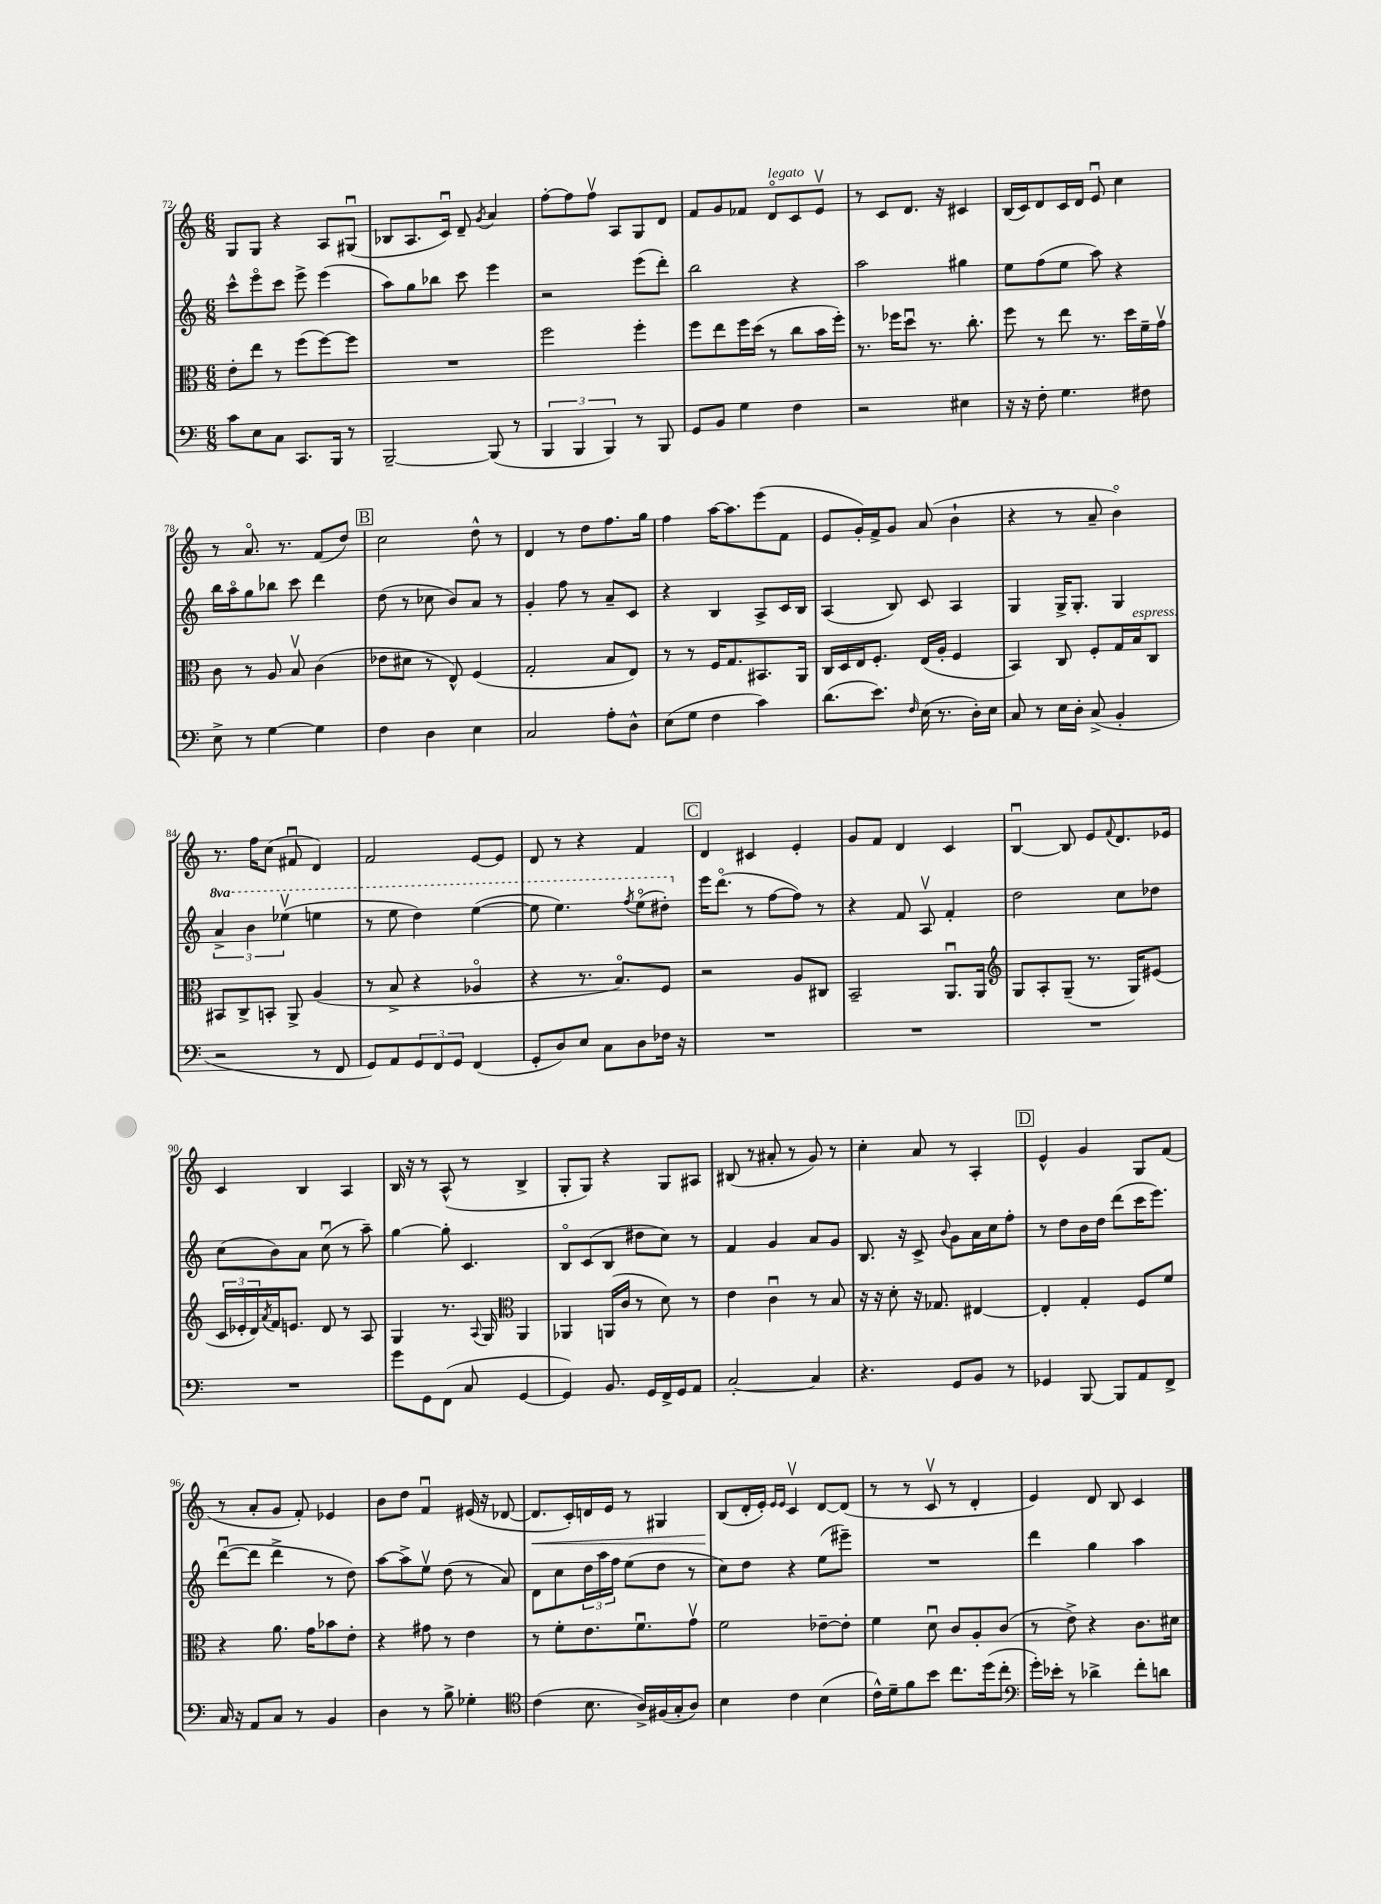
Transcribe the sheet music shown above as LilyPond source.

<<
\new StaffGroup <<
\new Staff = "s0" {
    \clef treble \key c \major \numericTimeSignature \time 6/8
    g8 g8 r4 a8 gis8\downbow( |
    bes8 a8. c'16\downbow) d'8-- \acciaccatura { g'8 } a'4 |
    f''8~-. f''8 f''8\upbow a8 g8 d'8 |
    f'8 g'8 fes'8 d'8\flageolet^\markup { \italic "legato" } c'8 e'8\upbow |
    r8 c'8 d'8. r16 cis'4 |
    b16( c'16) d'8 c'16 d'16 e'8\downbow c''4 |
    r8 a'8.\flageolet r8. f'8( d''8) |
    \mark \markup { \box "B" } c''2 d''8-^ r8 |
    d'4 r8 d''8 f''8. g''16 |
    f''4 a''16~ a''8. e'''8( f'8 |
    e'8 g'16-.) f'16-> g'8 a'8( b'4-! |
    r4 r8 a'8-- b'4\flageolet) |
    r8. f''16 c''8( fis'8\downbow d'4) |
    f'2 e'8~ e'8 |
    d'8 r8 r4 f'4 |
    \mark \markup { \box "C" } d'4 cis'4 e'4-. |
    g'8 f'8 d'4 c'4 |
    b4~\downbow b8 e'8 \appoggiatura { f'8 } d'8. ees'16 |
    c'4 b4 a4 |
    b16 r16 r8 a8-^( r8 b4-> |
    g8-. g8) r4 g8 ais8 |
    bis8( r8 ais'8-. r8 g'8) r8 |
    c''4-. a'8 r8 a4-. |
    \mark \markup { \box "D" } e'4-^ g'4 g8 f'8( |
    r8 a'8-. g'8 f'8-.) ees'4 |
    b'8 d''8 f'4\downbow eis'16( r16 des'8~ |
    des'8.\< c'16-.) d'16 e'16 r8 gis4 |
    b8\!( d'16-. e'16-.) \grace { e'16 e'16 } c'4\upbow d'8~ d'8( |
    r8 r8 c'8\upbow r8 d'4-. |
    e'4) d'8 b8 c'4 \bar "|." |
}
\new Staff = "s1" {
    \clef treble \key c \major \numericTimeSignature \time 6/8 \set Staff.ottavationMarkups = #ottavation-simple-ordinals
    c'''8-^ e'''8\flageolet c'''8 e'''8-> e'''4( |
    a''8) g''8 bes''8 c'''8 e'''4 |
    r2 e'''8( d'''8-.) |
    b''2 r4 |
    a''2 gis''4 |
    e''8 f''8( e''8 a''8) r4 |
    b''16 a''16\flageolet g''8 bes''8 c'''8 d'''4 |
    \mark \markup { \box "B" } d''8( r8 ces''8 b'8) a'8 r8 |
    g'4-. f''8 r8 a'8-- c'8 |
    r4 b4 a8-> c'16 b16 |
    a4( b8) c'8 a4 |
    g4 g16-> g8.-. g4 |
    \tuplet 3/2 { \ottava #1 a''4-> b''4 ees'''4\upbow( } e'''4 |
    r8 e'''8 d'''4) e'''4~( |
    e'''8 e'''4.) \acciaccatura { f'''8 } e'''8\flageolet( dis'''8-.) \ottava #0 |
    \mark \markup { \box "C" } e'''16 d'''8.\flageolet( r8 f''8~ f''8) r8 |
    r4 f'8 a8\upbow f'4-. |
    d''2 c''8 des''8 |
    c''8( b'8) a'8 c''8\downbow( r8 a''8--) |
    g''4~ g''8-. c'4. |
    b8\flageolet c'8( b8 dis''8 c''8) r8 |
    f'4 g'4 a'8 g'8 |
    b8. r16 c'8-> \appoggiatura { b'8 } g'8 a'16 c''16 f''8-. |
    \mark \markup { \box "D" } r8 d''8 b'16 d''16 d'''8( c'''16 e'''8.) |
    d'''8~\downbow( d'''8 d'''4-> r8 d''8) |
    a''8~ a''8-> e''8\upbow d''8( r8 a'8) |
    d'8 c''8 \tuplet 3/2 { d''16 a''16 f''16 } e''8( d''8 r8 |
    c''8) d''8 r4 e''8( eis'''8--) |
    R2. |
    d'''4 g''4 a''4 \bar "|." |
}
\new Staff = "s2" {
    \clef alto \key c \major \numericTimeSignature \time 6/8
    e'8-. e''8 r8 f''8( f''8~) f''8 |
    R2. |
    f''2 f''4-. |
    f''8 e''8 f''16 d''16( r8 c''8 b'16 f''16-.) |
    r8. fes''16 d''8\downbow r8. c''8.-. |
    f''8 r8 e''8 r8. d''16 f'16-- g'16\upbow |
    c'8 r8 a8 b8\upbow c'4( |
    \mark \markup { \box "B" } ees'8 dis'8 r8 e8-^) f4( |
    g2-. b8 e8) |
    r8 r8 f16 g8. bis,8. a,16 |
    c16 d16 e16 f8.-. e16( a16-. f4 |
    b,4) c8 f8-. g16 b16^\markup { \italic "espress." } c8 |
    bis,8 c8-> b,8-. a,8-> a4( |
    r8 b8-> r4 aes4\flageolet |
    r4 r8. b8.\flageolet) f8 |
    \mark \markup { \box "C" } r2 a8 cis8 |
    b,2-- a,8.\downbow a,16 |
    \clef treble g8 a8-. g8--( r8. g16) eis'8( |
    \tuplet 3/2 { c'16 ees'16-. d'16) } \acciaccatura { a'8 } f'16 e'8. d'8 r8 a8 |
    g4 r8. \appoggiatura { a8 } g16 \clef alto a,4 |
    aes,4 a,16( c'16 r8 d'8) r8 |
    e'4 c'4\downbow r8 b8 |
    r16 r16 d'8-. r16 ges8. eis4~ |
    \mark \markup { \box "D" } eis4-. g4-. f8 f'8 |
    r4 a'8. g'16 bes'8 e'8-. |
    r4 gis'8 r8 e'4 |
    r8 f'8-. e'8. f'8.\downbow g'8\upbow |
    f'2 ees'8~-- ees'8-. |
    f'4 d'8\downbow c'8 a8-. c'8( |
    r8 e'8->) r4 c'8. dis'16 \bar "|." |
}
\new Staff = "s3" {
    \clef bass \key c \major \numericTimeSignature \time 6/8
    c'8 e8 c8 c,8. b,,16 r8 |
    b,,2~-- b,,8( r8 |
    \tuplet 3/2 { b,,4 b,,4 b,,4) } r8 b,,8 |
    g,8 b,8 g4 f4 |
    r2 eis4 |
    r16 r16 f8-. g4. fis8 |
    e8-> r8 g4~ g4 |
    \mark \markup { \box "B" } f4 d4 e4 |
    c2 a8-. d8-^ |
    e8( g8 f4 c'4) |
    d'8.( e'8.) \grace { f16 } e16( r8. d16-.) e16 |
    c8 r8 e16 d16-. c8->( b,4-. |
    r2 r8 f,8 |
    g,8) a,8 \tuplet 3/2 { g,8 f,8 g,8 } f,4( |
    g,8-. d8) e8 c8 d8 fes16 r16 |
    \mark \markup { \box "C" } R2. |
    R2. |
    R2. |
    R2. |
    g'8 g,8 f,8( c8 g,4~ |
    g,4) b,8. g,16 f,16-> g,16 a,8 |
    c2~-. c4 |
    r4. g,8 b,8 r8 |
    \mark \markup { \box "D" } ges,4 b,,8~ b,,8 a,8 f,8-> |
    c16 r16 a,8 c8 r8 b,4 |
    d4 r8 b8-> ges4-. |
    \clef tenor c'4( b8. a16->) fis16( g16-. a8) |
    b4 c'4 b4( |
    c'16-^) d'16-- f'8 b'8 c''8. d''16( c''8-. |
    \clef bass g'16-.) ees'16-. r8 des'4-> f'8-. d'8 \bar "|." |
}
>>
>>
\layout { \context { \Score currentBarNumber = #72 } }
